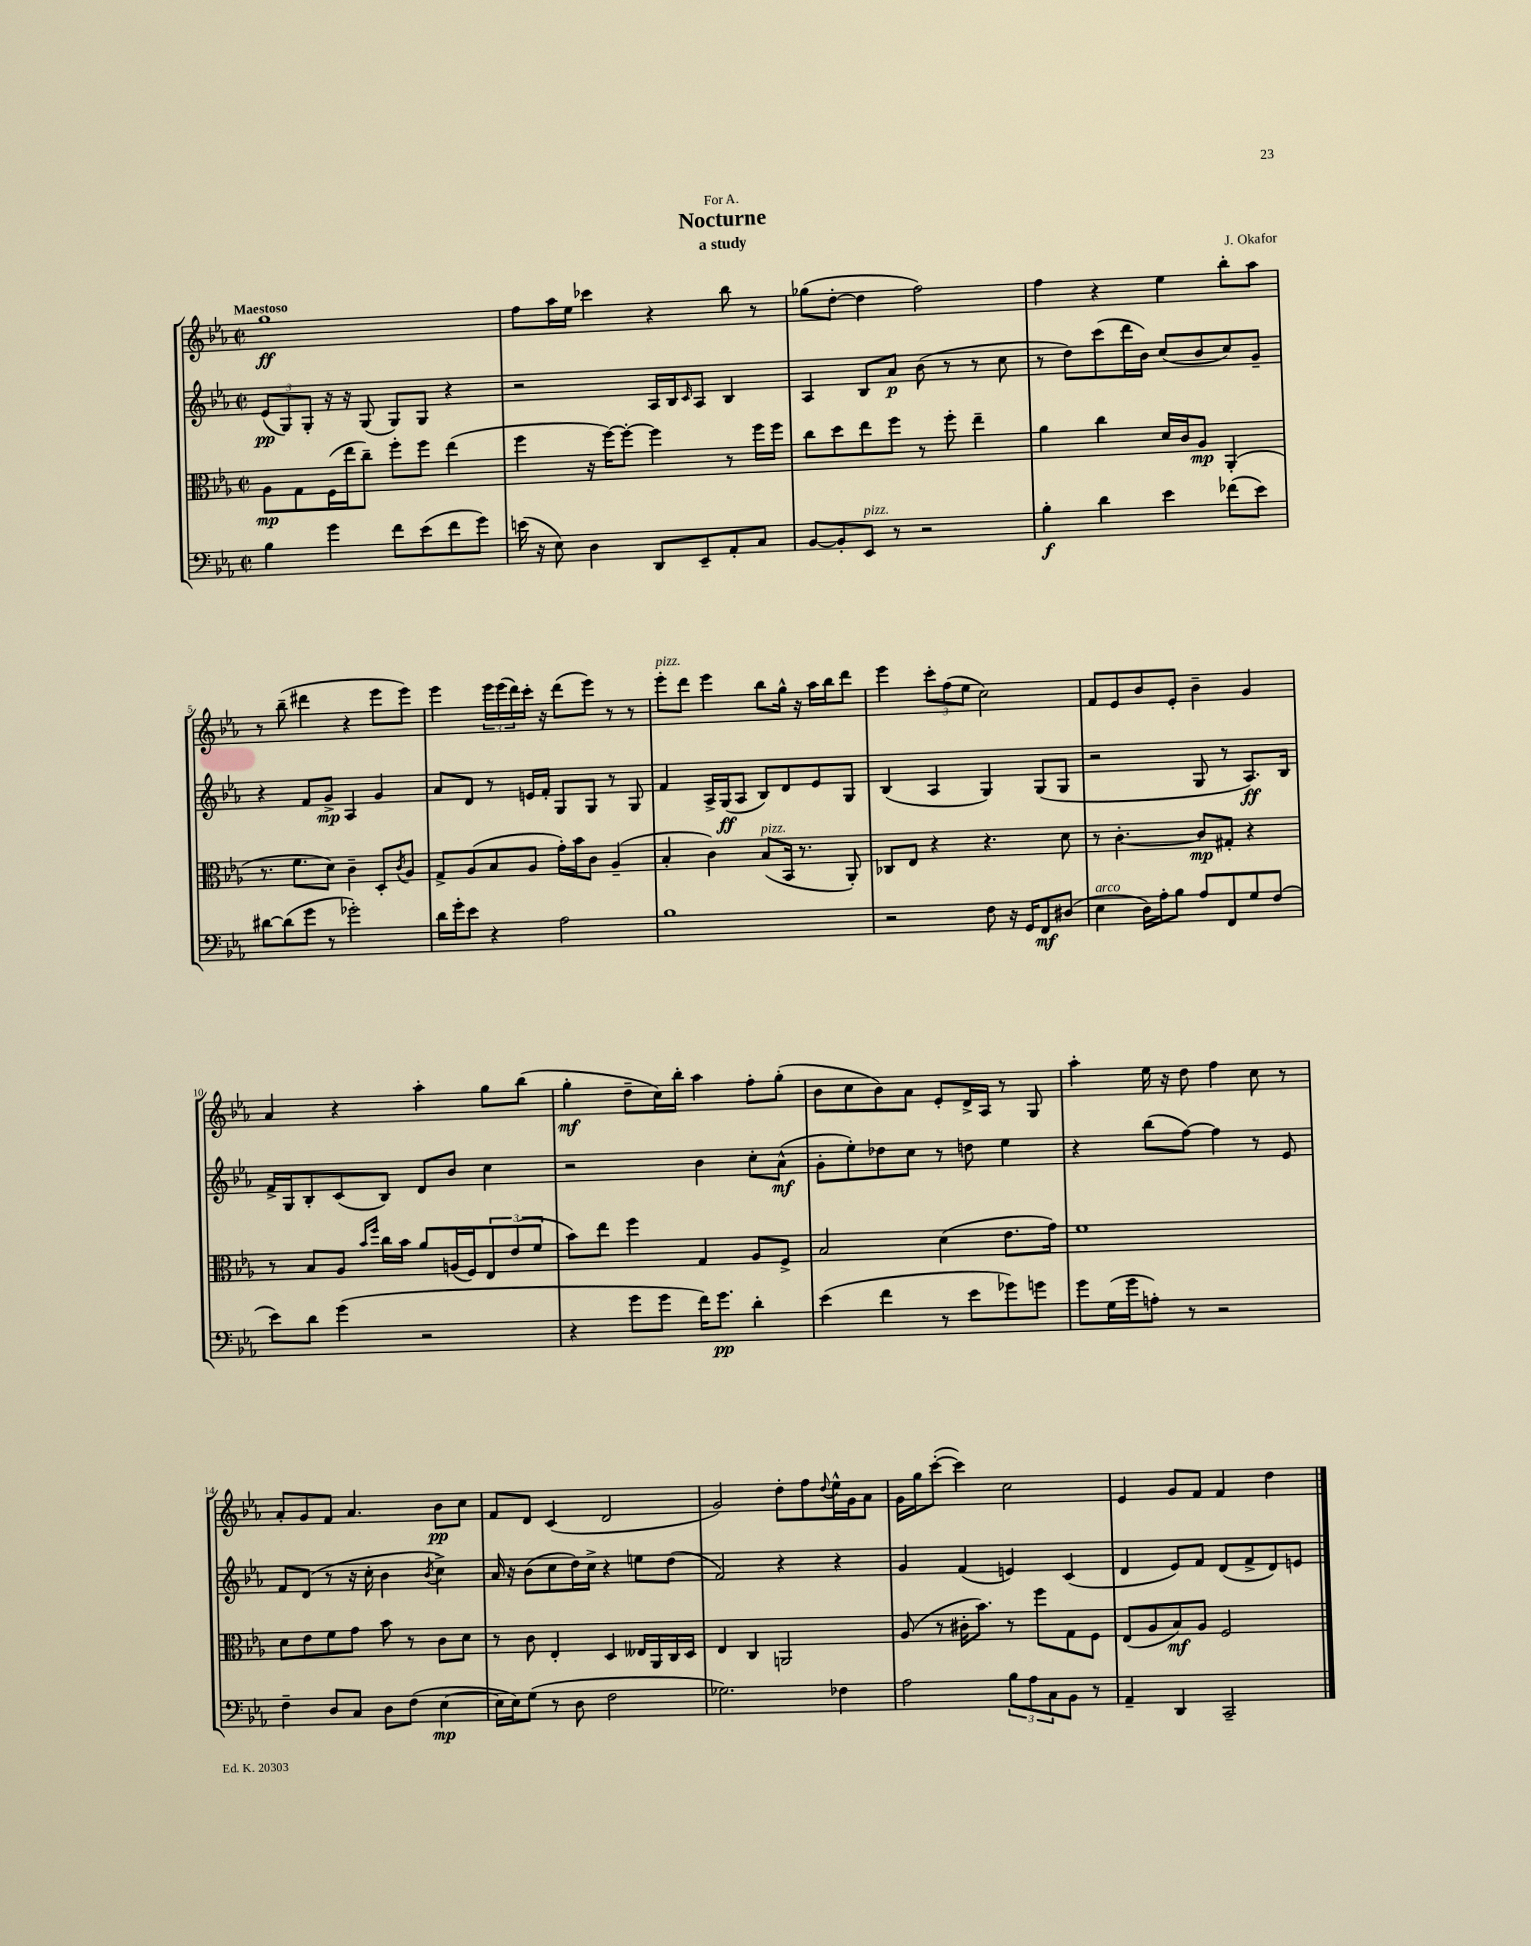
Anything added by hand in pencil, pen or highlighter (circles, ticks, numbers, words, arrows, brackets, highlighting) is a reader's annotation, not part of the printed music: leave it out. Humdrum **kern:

**kern	**kern	**kern	**kern
*staff4	*staff3	*staff2	*staff1
*clefF4	*clefC3	*clefG2	*clefG2
*k[b-e-a-]	*k[b-e-a-]	*k[b-e-a-]	*k[b-e-a-]
*M2/2	*M2/2	*M2/2	*M2/2
*met(c|)	*met(c|)	*met(c|)	*met(c|)
4B-\	8A-\L	(12e-/L	1gg
.	.	12G/)	.
.	8G\	.	.
.	.	12G'/J	.
4g\	(16F\L	16r	.
.	16ee-\J	16r	.
.	8cc~\J)	(8G/	.
8f\L	8ff'\L	8G/L)	.
(8e-\	8ff\J	8G/J	.
8f\	(4ee-\	4r	.
8g\J)	.	.	.
=	=	=	=
(16e\	4ff\	2r	8ff\L
16r	.	.	.
8E-\)	.	.	16aa-\L
.	.	.	16ee-\JJ
4D\	16r	.	4ccc-\
.	[16ff\LK)	.	.
.	8ff'\_J	.	.
8DD/L	4ff\]	16A-/LL	4r
.	.	16B-/J	.
.	.	16qqc/	.
8EE-~/	.	8A-/J	.
8AA-'/	8r	4B-/	8bb-\
8C/J	16ff\LL	.	8r
.	16ff\JJ	.	.
=	=	=	=
[8BB-/L	8cc\L	4A-/	(8gg-\L
8BB-'/]	8dd\	.	[8dd'\J
8EE-/J	8ee-\	8B-/L	4dd\]
8r	8ff\J	8a-/J	.
2r	8r	(8b-\	2ff\)
.	8ff'\	8r	.
.	4ee-~\	8r	.
.	.	8cc\	.
=	=	=	=
4B-'\	4a-\	8r	4ff\
.	.	8dd\L)	.
4d\	4cc\	(8ccc\	4r
.	.	16ddd\L	.
.	.	16b-\JJ)	.
4e-\	16d/LL	(8cc/L	4ee-\
.	16c/J	.	.
.	8A-/J	8b-/	.
(8f-\L	(4AA-'/	8cc/)	8bb-'\L
8e-\J)	.	8g~/J	8aa-\J
=	=	=	=
[8d#\L	8.r	4r	8r
(8d#\]	.	.	(8bb-~\
.	8.f\L	.	.
8g\J	.	8f/L	4ddd#\
8r	8d\J)	8g^/J	.
2g-'\)	4c~\	4A-/	4r
.	8D'/L	4g/	8eee-\L
.	8qc/	.	.
.	8A-/J	.	8eee-\J)
=	=	=	=
16d\LL	8G^/L	8a-/L	4eee-\
16g'\J	.	.	.
8e-\J	(8A-/	8d/J	.
4r	8B-/	8r	24eee-\LL
.	.	.	(24eee-\
.	.	.	24ddd\)
.	8A-/J	16e/LL	16ccc'\JJ
.	.	16f'/JJ	16r
2A-\	16g'\LL)	8G/L	(8ddd\L
.	16b-\J	.	.
.	8c\J	8G/J	8eee-\J)
.	(4A-~/	8r	8r
.	.	8G/	8r
=	=	=	=
1B-	4B-'/	4f/	8eee-'\L
.	.	.	8ddd\J
.	4c\)	16A-^/LL	4eee-\
.	.	(16G/J	.
.	.	8A-/J	.
.	(8B-/L	8B-/L)	8bb-\L
.	16BB-/Jk	8d/	16gg^^\Jk
.	8.r	.	16r
.	.	8e-/	16aa-\LL
.	.	.	16bb-\J
.	8AA-'/)	8G/J	8ddd\J
=	=	=	=
2r	8C-/L	(4B-/	4eee-\
.	8E-/J	.	.
.	4r	4A-/	12ccc'\L
.	.	.	(12ff\
.	.	.	12ee-\J
8F\	4.r	4G/)	2cc\)
16r	.	.	.
16GG/LK	.	.	.
8FF/	.	(8G/L	.
(8D#/J	8d\	8G/J	.
=	=	=	=
4E-\	8r	2r	8f/L
.	[4.c'\	.	8e-/
16D\LL)	.	.	8b-/
16A-'\J	.	.	.
8B-\J	.	.	8e-'/J
8A-/L	8c/]L	8G/	4b-~\
8FF/	8G#'/J	8r	.
8G/	4r	8.A-/L)	4g/
(8F/J	.	.	.
.	.	16B-/Jk	.
=	=	=	=
8e-\L)	8r	16f^/LL	4a-/
.	.	16G/J	.
8d\J	8B-/L	8B-'/	.
(4g\	8A-/J	(8c/	4r
.	16qqb-/LL	.	.
.	16qqff/JJ	.	.
.	16cc\LL	8B-/J)	.
.	16b-\JJ	.	.
2r	8a-/L	8d/L	4aa-'\
.	(16A/L	8b-/J	.
.	16F/J)	.	.
.	12E-/	4cc\	8gg\L
.	(12e-/	.	.
.	.	.	(8bb-\J
.	12f/J	.	.
=	=	=	=
4r	8b-\L)	2r	4gg'\
.	8ee-\J	.	.
8g\L	4ff\	.	8dd~\L
8g\J	.	.	16cc\L)
.	.	.	16bb-'\JJ
16f\LK)	4G/	4b-\	4aa-\
8.g\J	.	.	.
4d'\	8A-/L	8cc'\L	8ff'\L
.	8F^/J	(8a-^^\J	(8gg'\J
=	=	=	=
(4e-\	2B-/	8g'\L	8b-\L
.	.	8ee-'\)	8cc\
4f\	.	8dd-\	8b-\)
.	.	8cc\J	8a-\J
8r	(4d\	8r	8e-'/L
8e-\L	.	8dd\	16d^/L
.	.	.	16A-/JJ
8g-\)	8.e-\L	4ee-\	8r
8g\J	.	.	8G/
.	16g\Jk)	.	.
=	=	=	=
8g\L	1f	4r	4aa-'\
(16G\L	.	.	.
16g\J	.	.	.
8A'\J)	.	(8bb-\L	16ee-\
.	.	.	16r
8r	.	[8ff\J)	8dd\
2r	.	4ff\]	4ff\
.	.	8r	8cc\
.	.	8e-/	8r
=	=	=	=
4F~\	8d\L	8f/L	8a-'/L
.	8e-\	(8d/J	8g/
8D/L	8f\	8r	8f/J
8C/J	8g\J	16r	4.a-/
.	.	16cc'\	.
8D\L	8b-\	4b-\	.
(8F\J	8r	.	.
.	.	8qb-/	.
[4E-\	8c\L	4cc^\)	8b-\L
.	8d\J	.	8cc\J
=	=	=	=
16E-\]LL	8r	16a-/	8f/L
16E-\J)	.	16r	.
(8G\J	8c\	(8b-\L	8d/J
8r	4E-'/	8cc\	(4c/
8D\	.	16dd\L)	.
.	.	16cc^\JJ	.
2F\	4D/	4r	2d/
.	16E--/LL	8ee\L	.
.	16AA-/	.	.
.	16C/	(8dd\J	.
.	16D/JJ	.	.
=	=	=	=
2.G-\)	4E-/	2f/)	2g/)
.	4C/	.	.
.	2AA/	4r	8dd'\L
.	.	.	8ff\
.	.	.	8qqdd/
4F-\	.	4r	16ee-^^\L
.	.	.	16g\J
.	.	.	8a-\J
=	=	=	=
2A-\	(8A-/	4g/	16g\LL
.	.	.	16gg\J
.	8r	.	([8ccc'\J
.	16c#'\LK	(4f/	4ccc\])
.	8.b-\J)	.	.
12B-\L	8r	4e/)	2cc\
12A-\	.	.	.
.	8ff\L	.	.
12C\	.	.	.
8BB-\J	8G\	(4c/	.
8r	8F\J	.	.
=	=	=	=
4AA-~/	(8E-/L	4d/	4e-/
.	8A-/	.	.
4DD/	8B-/)	8e-/L)	8g/L
.	8A-/J	8f/J	8f/J
2CC~/	2F/	(8d/L	4f/
.	.	8f^/	.
.	.	8d/)	4dd\
.	.	8e/J	.
==	==	==	==
*-	*-	*-	*-
